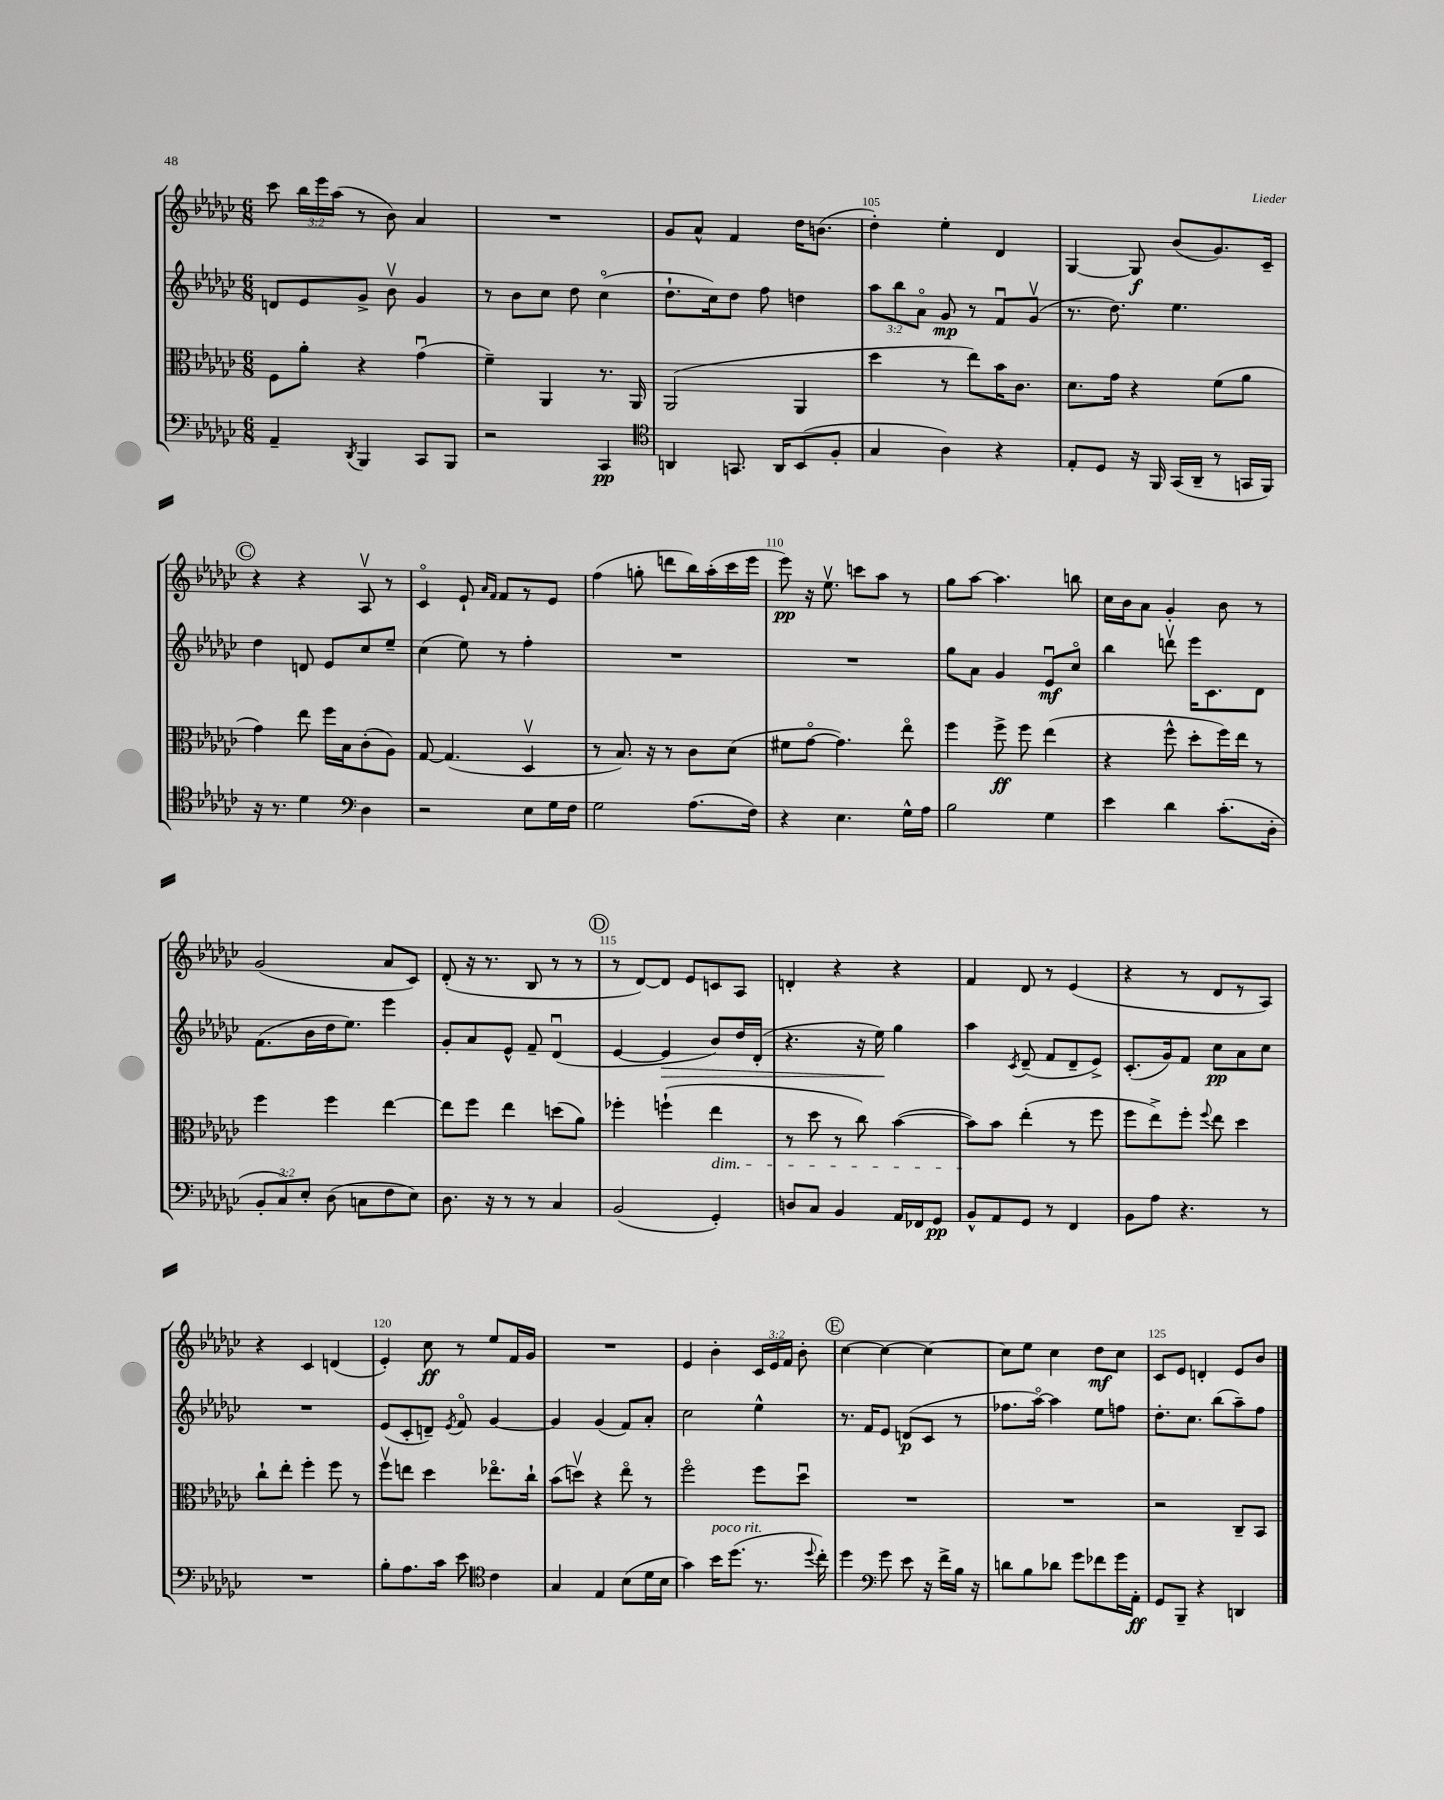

**kern	**kern	**kern	**kern
*staff4	*staff3	*staff2	*staff1
*clefF4	*clefC3	*clefG2	*clefG2
*k[b-e-a-d-g-c-]	*k[b-e-a-d-g-c-]	*k[b-e-a-d-g-c-]	*k[b-e-a-d-g-c-]
*M6/8	*M6/8	*M6/8	*M6/8
4AA-~	8F	8d	8ccc-
.	8a-'	8e-	24bb-
.	.	.	24eee-
.	.	.	(24aa-
8qDD-	.	.	.
4BBB-	4r	8g-^	8r
.	.	8b-v	8b-)
8CC-	(4g-u	4g-	4a-
8BBB-	.	.	.
=	=	=	=
2r	4f~)	8r	2.r
.	.	8b-	.
.	4AA-	8cc-	.
.	.	8dd-	.
4CC-	8.r	(4cc-o	.
.	16AA-	.	.
=	=	=	=
*clefC4	*	*	*
4AA	(2AA-	8.dd-`	8g-
.	.	.	8a-^^
.	.	16cc-)	.
8.GG	.	8dd-	4f
.	.	8ff	.
16AA	.	.	.
(8BB-	4AA-	4dd	16dd-
.	.	.	(8.b
8F'	.	.	.
=	=	=	=
4G-	4dd-	12aa-	4dd-')
.	.	12bb-	.
.	.	12a-o	.
4A-)	8r	8g-	4ee-'
.	8ee-)	8r	.
4r	16b-	8fu	4d-
.	8.c-	.	.
.	.	(8g-v	.
=	=	=	=
8E-'	8.d-	8.r	[4G-
8D-	.	.	.
.	16g-	8.dd-)	.
16r	4r	.	8G-]
16FF	.	.	.
(16GG-	.	4.ee-	(8b-
16AA-~	.	.	.
8r	(8f	.	8.g-)
16GG	8a-	.	.
16FF)	.	.	16c-~
=	=	=	=
16r	4g-)	4dd-	4r
8.r	.	.	.
4d-	8ee-	8d	4r
.	16ff	8e-	.
.	16B-	.	.
*clefF4	*	*	*
4D-	(8c-'	8cc-	8A-v
.	8A-)	8ee-~	8r
=	=	=	=
2r	[8G-	(4cc-	4c-o
.	(4.G-]	.	.
.	.	8ee-)	8e-`
.	.	.	16qqa-
.	.	.	16qqf
.	.	8r	8f
8E-	4D-v	4ff'	8r
16G-	.	.	8e-
16F	.	.	.
=	=	=	=
2G-	8r	2.r	(4ff
.	8.B-)	.	.
.	.	.	8gg'
.	16r	.	.
.	8r	.	8ddd
(8.A-	8c-	.	16bb-)
.	.	.	(16aa-'
.	(8d-	.	16ccc-
16F)	.	.	16eee-
=	=	=	=
4r	8f#	2.r	8eee-)
.	[8g-o	.	16r
.	.	.	8.ee-v
4.E-	4.g-])	.	.
.	.	.	8ccc
.	.	.	8aa-
16G-^^	8ee-o	.	8r
16A-	.	.	.
=	=	=	=
2B-	4ff	8gg-	8gg-
.	.	8a-	[8aa-
.	8ff^	4g-	4.aa-]
.	8ff	.	.
4G-	(4ee-	8e-u	.
.	.	8cc-o	8bb
=	=	=	=
4e-	4r	4bb-	16cc-
.	.	.	16b-
.	.	.	8a-
4d-	8ff^^	8dddv	4g-'
.	8dd-'	16eee-	.
.	.	8.c-	.
(8.c-'	16ff)	.	8b-
.	16ee-	.	.
.	8r	8d-	8r
16D-'	.	.	.
=	=	=	=
12BB-'	4ff	(8.f	(2g-
12C-)	.	.	.
12E-'	.	.	.
.	.	16b-	.
(8D-	4ff	16dd-	.
.	.	8.ee-)	.
8C	.	.	.
8F	[4ee-	4eee-	8a-
8E-)	.	.	8c-)
=	=	=	=
8.D-	8ee-]	8g-'	(8d-'
.	8ff	8a-	16r
16r	.	.	8.r
8r	4ee-	8e-^^	.
8r	.	8f~	8B-
4C-	(8dd	(4d-u	8r
.	8a-)	.	8r
=	=	=	=
(2BB-	4ff-'	[4e-	8r
.	.	.	[8d-)
.	(4ff`	4e-]	8d-]
.	.	.	8e-
4GG-')	4ee-	8b-)	8c
.	.	16dd-	8A-
.	.	(16d-'	.
=	=	=	=
8D	8r	4.r	4d'
8C-	8dd-	.	.
4BB-	8r	.	4r
.	8cc-)	16r	.
.	.	16ee-)	.
16AA-	([4b-	4gg-	4r
16FF-	.	.	.
8GG-	.	.	.
=	=	=	=
8BB-^^	8b-])	4aa-	4f
8AA-	8b-	.	.
.	.	8qc-	.
8GG-	(4ee-'	(8d-~	8d-
8r	.	8f	8r
4FF	8r	8d-~	(4e-
.	8ff	8e-^)	.
=	=	=	=
8BB-	8ff	(8.c-'	4r
8A-	8ee-^)	.	.
.	.	16g-)	.
4.r	8ff'	8f	8r
.	8qqff	.	.
.	8ee-	8cc-	8d-
.	4dd-	8a-	8r
8r	.	8cc-	8A-)
=	=	=	=
2.r	8cc-`	2.r	4r
.	8ee-'	.	.
.	4ff'	.	4c-
.	8ff	.	(4d
.	8r	.	.
=	=	=	=
8B-'	8ffv	(8e-	4e-')
8.A-	8ee	8c-'	.
.	4dd-	8d~)	8cc-
16c-	.	.	.
.	.	8qe-	.
8e-	.	8fo	8r
*clefC4	*	*	*
4c-	8.ee-o	[4g-	8ee-
.	.	.	16f
.	16cc-`	.	16g-
=	=	=	=
4G-	(8b-	4g-]	2.r
.	8ddv)	.	.
4E-	4r	(4g-	.
(8B-	8ee-o	8f)	.
16d-	8r	8a-'	.
16B-	.	.	.
=	=	=	=
4g-)	2ffo	2cc-	4e-
16b-	.	.	4b-'
(8.dd-	.	.	.
8.r	8ff	4ee-^^	24c-
.	.	.	24e-
.	.	.	24f
.	8dd-u	.	8b-'
8qqdd-	.	.	.
16cc-')	.	.	.
=	=	=	=
4dd-	2.r	8.r	[4cc-
.	.	16f	.
*clefF4	*	*	*
8g-	.	8e-	4cc-_
8e-	.	(8d	.
16r	.	8c-	4cc-_
16f^	.	.	.
16B-	.	8r	.
16r	.	.	.
=	=	=	=
8d	2.r	8.ff-	8cc-]
8B-	.	.	8ee-
.	.	[16aa-o)	.
8d-	.	4aa-]	4cc-
8g-	.	.	.
8f-	.	8ee-	8dd-
16g-	.	8ff	8cc-
16AA-'	.	.	.
=	=	=	=
8GG-	2r	8.dd-'	8c-
8BBB-~	.	.	8e-
.	.	8.cc-	.
4r	.	.	4d'
.	.	(8bb-	.
4DD	8C-~	8aa-~)	8e-
.	8BB-	8ff	8b-
==	==	==	==
*-	*-	*-	*-
